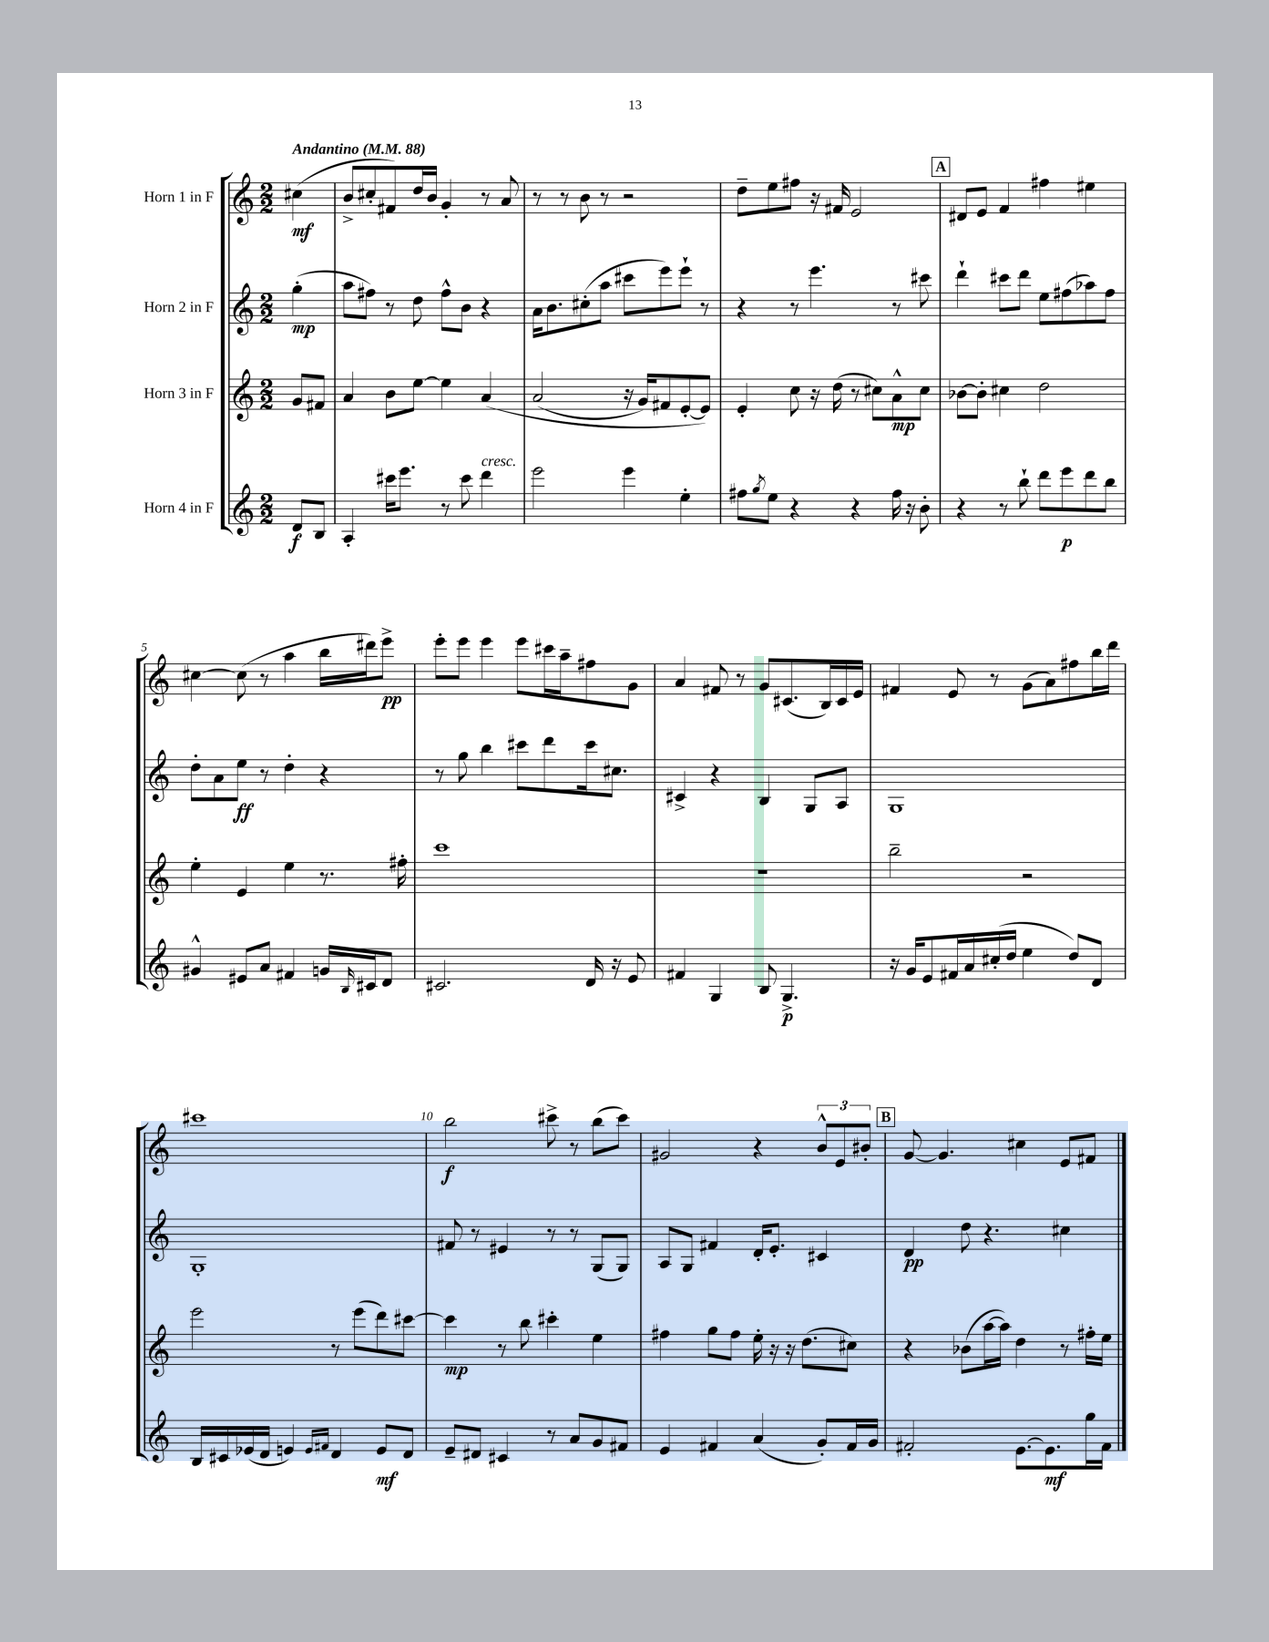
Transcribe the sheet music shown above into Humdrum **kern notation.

**kern	**dynam	**kern	**dynam	**kern	**dynam	**kern	**dynam
*part4	*part4	*part3	*part3	*part2	*part2	*part1	*part1
*staff4	*staff4	*staff3	*staff3	*staff2	*staff2	*staff1	*staff1
*I"Horn 4 in F	*	*I"Horn 3 in F	*	*I"Horn 2 in F	*	*I"Horn 1 in F	*
*clefG2	*	*clefG2	*	*clefG2	*	*clefG2	*
*k[]	*	*k[]	*	*k[]	*	*k[]	*
*M2/2	*	*M2/2	*	*M2/2	*	*M2/2	*
*MM88	*	*MM88	*	*MM88	*	*MM88	*
=	=	=	=	=	=	=	=
!	!	!	!	!	!	!LO:TX:a:B:t=Andantino	!
8d/L	f	8g/L	.	(4gg'\	mp	(4cc#X\	mf
8B/J	.	8f#X/J	.	.	.	.	.
=1	=1	=1	=1	=1	=1	=1	=1
4A'/	.	4a/	.	8aa\L	.	8b^/L	.
.	.	.	.	8ff#X\J)	.	8cc#X'/	.
16ccc#X\KL	.	8b\L	.	8r	.	8f#X/)	.
8.eee\J	.	.	.	.	.	.	.
.	.	[8ee\J	.	8dd\	.	16dd/L	.
.	.	.	.	.	.	16b/JJ	.
8r	.	4ee\]	.	8ff#^^\L	.	4g'/	.
8ccc#\	.	.	.	8b\J	.	.	.
!LO:TX:a:i:t=cresc.	!	!	!	!	!	!	!
4ddd\	.	(4a/	.	4r	.	8r	.
.	.	.	.	.	.	8a/	.
=2	=2	=2	=2	=2	=2	=2	=2
2eee\	.	(2a/	.	16a\KL	.	8r	.
.	.	.	.	8.b\	.	.	.
.	.	.	.	.	.	8r	.
.	.	.	.	(8cc#X'\	.	8b\	.
.	.	.	.	8aa\J	.	8r	.
4eee\	.	16r	.	8ccc#X\L	.	2r	.
.	.	16g/KL)	.	.	.	.	.
.	.	8f#X/	.	8eee\)	.	.	.
4ee'\	.	[8e'/	.	8eee`\J	.	.	.
.	.	8e/J])	.	8r	.	.	.
=3	=3	=3	=3	=3	=3	=3	=3
8ff#X\L	.	4e'/	.	4r	.	8dd~\L	.
8qgg/	.	.	.	.	.	.	.
8ee\J	.	.	.	.	.	8ee\	.
4r	.	8cc\	.	8r	.	8ff#X\J	.
.	.	16r	.	4.eee\	.	16r	.
.	.	(16dd\	.	.	.	16f#X/	.
4r	.	8r	.	.	.	2e/	.
.	.	8cc#X\L)	.	.	.	.	.
16ff#\	.	8a^^\	mp	8r	.	.	.
16r	.	.	.	.	.	.	.
8b'\	.	8cc#\J	.	8ccc#X\	.	.	.
!!LO:REH:place=s1:t=A
=4	=4	=4	=4	=4	=4	=4	=4
4r	.	[8b-X\L	.	4ddd`\	.	8d#X/L	.
.	.	8b-'\J]	.	.	.	8e/J	.
8r	.	4cc#X\	.	8ccc#X\L	.	4f/	.
8bb`\	.	.	.	8ddd\J	.	.	.
8ddd\L	.	2dd\	.	8ee\L	.	4ff#X\	.
8eee\	p	.	.	(8ff#X\	.	.	.
8ddd\	.	.	.	8aa-X\)	.	4ee#X\	.
8bb\J	.	.	.	8ff#\J	.	.	.
!!LO:LB:g=z
=5	=5	=5	=5	=5	=5	=5	=5
4g#X^^/	.	4ee'\	.	8dd'\L	.	[4cc#X\	.
.	.	.	.	8a\	.	.	.
8e#X/L	.	4e/	.	8ee\J	ff	(8cc#\]	.
8a/J	.	.	.	8r	.	8r	.
4f#X/	.	4ee\	.	4dd'\	.	4aa\	.
16gn/LL	.	8.r	.	4r	.	16bb\LL	.
16qqB/	.	.	.	.	.	.	.
16c#X/J	.	.	.	.	.	16ddd#X\J)	.
8d/J	.	.	.	.	.	8eee^\J	pp
.	.	16ff#X'\	.	.	.	.	.
=6	=6	=6	=6	=6	=6	=6	=6
2.c#X/	.	1ccc	.	8r	.	8eee'\L	.
.	.	.	.	8gg\	.	8eee\J	.
.	.	.	.	4bb\	.	4eee\	.
.	.	.	.	8ccc#X\L	.	8eee\L	.
.	.	.	.	8ddd\	.	16ccc#X\L	.
.	.	.	.	.	.	16aa~\J	.
16d/	.	.	.	16ccc#\k	.	8ff#X\	.
16r	.	.	.	8.cc#X\J	.	.	.
8e/	.	.	.	.	.	8g\J	.
=7	=7	=7	=7	=7	=7	=7	=7
4f#X/	.	1r	.	4c#X^/	.	4a/	.
4G/	.	.	.	4r	.	8f#X/	.
.	.	.	.	.	.	8r	.
8B/	.	.	.	4B/	.	8g/L	.
4.G^/	p	.	.	.	.	(8.c#X/	.
.	.	.	.	8G/L	.	.	.
.	.	.	.	.	.	16B/L)	.
.	.	.	.	8A/J	.	16c#/	.
.	.	.	.	.	.	16e/JJ	.
=8	=8	=8	=8	=8	=8	=8	=8
16r	.	2bb~\	.	1G	.	4f#X/	.
16g/KL	.	.	.	.	.	.	.
8e/	.	.	.	.	.	.	.
16f#X/L	.	.	.	.	.	8e/	.
16a/	.	.	.	.	.	.	.
(16cc#X'/	.	.	.	.	.	8r	.
16dd/JJ	.	.	.	.	.	.	.
4ee\	.	2r	.	.	.	(8g\L	.
.	.	.	.	.	.	8a\)	.
8dd/L)	.	.	.	.	.	8ff#X\	.
8d/J	.	.	.	.	.	16bb\L	.
.	.	.	.	.	.	16ddd\JJ	.
!!LO:LB:g=z
=9	=9	=9	=9	=9	=9	=9	=9
16B/LL	.	2eee\	.	1G'	.	1ccc#X	.
16c#X/	.	.	.	.	.	.	.
(16e-X/	.	.	.	.	.	.	.
16d/JJ	.	.	.	.	.	.	.
4en/)	.	.	.	.	.	.	.
16qqe/LL	.	.	.	.	.	.	.
16qqf#X/JJ	.	.	.	.	.	.	.
4d/	.	8r	.	.	.	.	.
.	.	(8eee\L	.	.	.	.	.
8e/L	mf	8ddd\)	.	.	.	.	.
8d/J	.	[8ccc#X\J	.	.	.	.	.
=10	=10	=10	=10	=10	=10	=10	=10
8e~/L	.	4ccc#\]	mp	8f#X/	.	2bb\	f
8d#X/J	.	.	.	8r	.	.	.
4c#X/	.	8r	.	4e#X/	.	.	.
.	.	8bb\	.	.	.	.	.
8r	.	4ccc#X'\	.	8r	.	8ccc#X^\	.
8a/L	.	.	.	8r	.	8r	.
8g/	.	4ee\	.	(8G/L	.	(8bb\L	.
8f#X/J	.	.	.	8G/J)	.	8ccc#\J)	.
=11	=11	=11	=11	=11	=11	=11	=11
4e/	.	4ff#X\	.	8A/L	.	2g#X/	.
.	.	.	.	8G/J	.	.	.
4f#X/	.	8gg\L	.	4f#X/	.	.	.
.	.	8ff#\J	.	.	.	.	.
(4a/	.	16ee'\	.	16d'/KL	.	4r	.
.	.	16r	.	8.e'/J	.	.	.
.	.	16r	.	.	.	.	.
.	.	(8.dd\L	.	.	.	.	.
8g'/L)	.	.	.	4c#X/	.	12b^^/L	.
.	.	.	.	.	.	12e/	.
16f#/L	.	8cc#X\J)	.	.	.	.	.
.	.	.	.	.	.	12b#X'/J	.
16g/JJ	.	.	.	.	.	.	.
!!LO:REH:place=s1:t=B
=12	=12	=12	=12	=12	=12	=12	=12
2f#X'/	.	4r	.	4d/	pp	[8g/	.
.	.	.	.	.	.	4.g/]	.
.	.	(8b-X\L	.	8dd\	.	.	.
.	.	[16aa\L	.	4.r	.	.	.
.	.	16aa\JJ])	.	.	.	.	.
[8.e\L	.	4dd\	.	.	.	4cc#X\	.
8.e\]	mf	.	.	.	.	.	.
.	.	8r	.	4cc#X\	.	8e/L	.
16gg\L	.	16ff#X'\LL	.	.	.	8f#X/J	.
16f#\JJ	.	16ee\JJ	.	.	.	.	.
==	==	==	==	==	==	==	==
*-	*-	*-	*-	*-	*-	*-	*-
